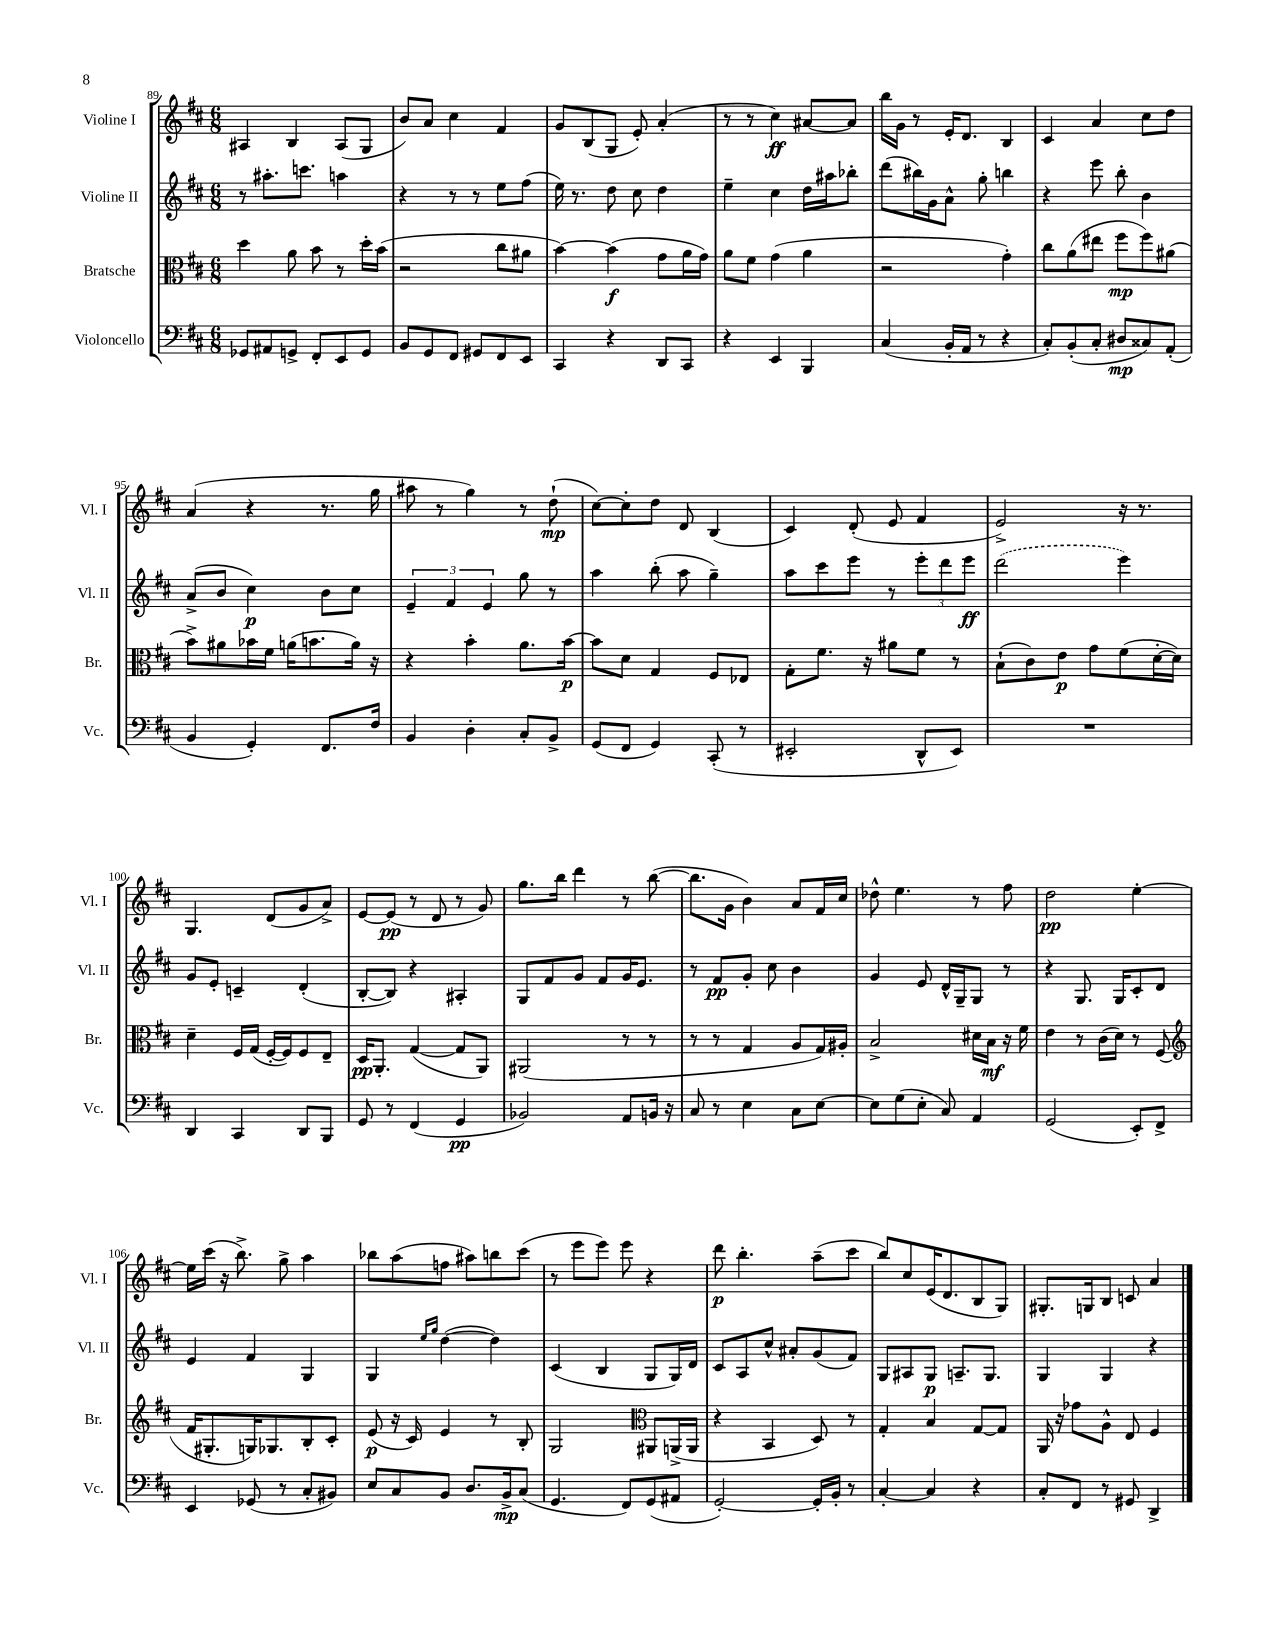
<<
\new StaffGroup <<
\new Staff = "s0" \with { instrumentName = "Violine I" shortInstrumentName = "Vl. I" } {
    \clef treble \key d \major \numericTimeSignature \time 6/8
    ais4 b4 ais8( g8 |
    b'8) a'8 cis''4 fis'4 |
    g'8 b8( g8 e'8-.) a'4-.( |
    r8 r8 cis''4\ff) ais'8~ ais'8 |
    b''16 g'16 r8 e'16-. d'8. b4 |
    cis'4 a'4 cis''8 d''8 |
    a'4( r4 r8. g''16 |
    ais''8 r8 g''4) r8 d''8-!\mp( |
    cis''8~) cis''8-. d''8 d'8 b4( |
    cis'4) d'8-.( e'8 fis'4 |
    e'2->) r16 r8. |
    g4. d'8( g'8 a'8->) |
    e'8~ e'8\pp( r8 d'8 r8 g'8) |
    g''8. b''16 d'''4 r8 b''8~( |
    b''8. g'16 b'4) a'8 fis'16 cis''16 |
    des''8-^ e''4. r8 fis''8 |
    d''2\pp e''4~-. |
    e''16 cis'''16( r16 b''8.->) g''8-> a''4 |
    bes''8 a''8( f''8 ais''8) b''8 cis'''8( |
    r8 e'''8 e'''8) e'''8 r4 |
    d'''8\p b''4.-. a''8--( cis'''8 |
    b''8) cis''8 e'16( d'8. b8 g8) |
    gis8.-. g16 b8 c'8 a'4 \bar "|." |
}
\new Staff = "s1" \with { instrumentName = "Violine II" shortInstrumentName = "Vl. II" } {
    \clef treble \key d \major \numericTimeSignature \time 6/8
    r8 ais''8.-. c'''8. a''4 |
    r4 r8 r8 e''8 fis''8( |
    e''16) r8. d''8 cis''8 d''4 |
    e''4-- cis''4 d''16 ais''16 bes''8-. |
    d'''8( bis''16) g'16 a'8-^ g''8-. b''4 |
    r4 e'''8 b''8-. b'4 |
    a'8->( b'8 cis''4\p) b'8 cis''8 |
    \tuplet 3/2 { e'4-- fis'4 e'4 } g''8 r8 |
    a''4 b''8-.( a''8 g''4--) |
    a''8 cis'''8 e'''8 r8 \tuplet 3/2 { e'''8-. d'''8 e'''8\ff } |
    \once \slurDashed d'''2( e'''4) |
    g'8 e'8-. c'4-- d'4-.( |
    b8~-. b8) r4 ais4-. |
    g8 fis'8 g'8 fis'8 g'16 e'8. |
    r8 fis'8\pp g'8-. cis''8 b'4 |
    g'4 e'8 d'16-^ g16-- g8 r8 |
    r4 g8. g16 cis'8-. d'8 |
    e'4 fis'4 g4 |
    g4 \grace { e''16 g''16 } d''4~( d''4) |
    cis'4( b4 g8 g16) d'16 |
    cis'8 a8 cis''8-^ ais'8-. g'8( fis'8) |
    g8 ais8 g8\p a8.-- g8. |
    g4 g4 r4 \bar "|." |
}
\new Staff = "s2" \with { instrumentName = "Bratsche" shortInstrumentName = "Br." } {
    \clef alto \key d \major \numericTimeSignature \time 6/8
    d''4 a'8 b'8 r8 d''16-. b'16( |
    r2 cis''8 ais'8 |
    b'4~) b'4\f( g'8 a'16 g'16) |
    a'8 fis'8 g'4( a'4 |
    r2 g'4-.) |
    cis''8 a'8( eis''8 fis''8\mp fis''8) ais'8( |
    b'8->) ais'8 bes'16 fis'16 a'16( b'8. a'16) r16 |
    r4 b'4-. a'8. b'16~\p |
    b'8 d'8 g4 fis8 ees8 |
    g8-. fis'8. r16 ais'8 fis'8 r8 |
    b8-!( cis'8) e'8\p g'8 fis'8( d'16~-. d'16) |
    d'4-- fis16 g16( fis16~-. fis16) fis8 e8-- |
    d16\pp a,8.-. g4~( g8 a,8) |
    ais,2( r8 r8 |
    r8 r8 g4 a8 g16) ais16-. |
    b2-> dis'16 b16\mf r16 fis'16 |
    e'4 r8 cis'16( d'16) r8 fis8( |
    \clef treble fis'16 gis8.-. g16) ges8. b8-. cis'8-. |
    e'8\p( r16 cis'16) e'4 r8 b8-. |
    g2 \clef alto ais,8 a,16->( a,16 |
    r4 b,4 d8) r8 |
    g4-. b4 g8~ g8 |
    a,16 r16 ges'8 a8-^ e8 fis4 \bar "|." |
}
\new Staff = "s3" \with { instrumentName = "Violoncello" shortInstrumentName = "Vc." } {
    \clef bass \key d \major \numericTimeSignature \time 6/8
    ges,8 ais,8 g,8-> fis,8-. e,8 g,8 |
    b,8 g,8 fis,8 gis,8 fis,8 e,8 |
    cis,4 r4 d,8 cis,8 |
    r4 e,4 b,,4 |
    cis4( b,16-. a,16 r8 r4 |
    cis8-.) b,8-.( cis8-. dis8\mp cisis8) a,8-.( |
    b,4 g,4-.) fis,8. fis16 |
    b,4 d4-. cis8-. b,8-> |
    g,8( fis,8 g,4) cis,8-.( r8 |
    eis,2-. d,8-^ eis,8) |
    R2. |
    d,4 cis,4 d,8 b,,8 |
    g,8 r8 fis,4( g,4\pp |
    bes,2) a,8 b,16 r16 |
    cis8 r8 e4 cis8 e8~ |
    e8 g8( e8-. cis8) a,4 |
    g,2( e,8-.) fis,8-> |
    e,4 ges,8( r8 cis8-. bis,8) |
    e8 cis8 b,8 d8. b,16->\mp cis8( |
    g,4. fis,8) g,8( ais,8 |
    g,2~-.) g,16-. b,16-. r8 |
    cis4~-. cis4 r4 |
    cis8-. fis,8 r8 gis,8 d,4-> \bar "|." |
}
>>
>>
\layout { \context { \Score currentBarNumber = #89 } }
